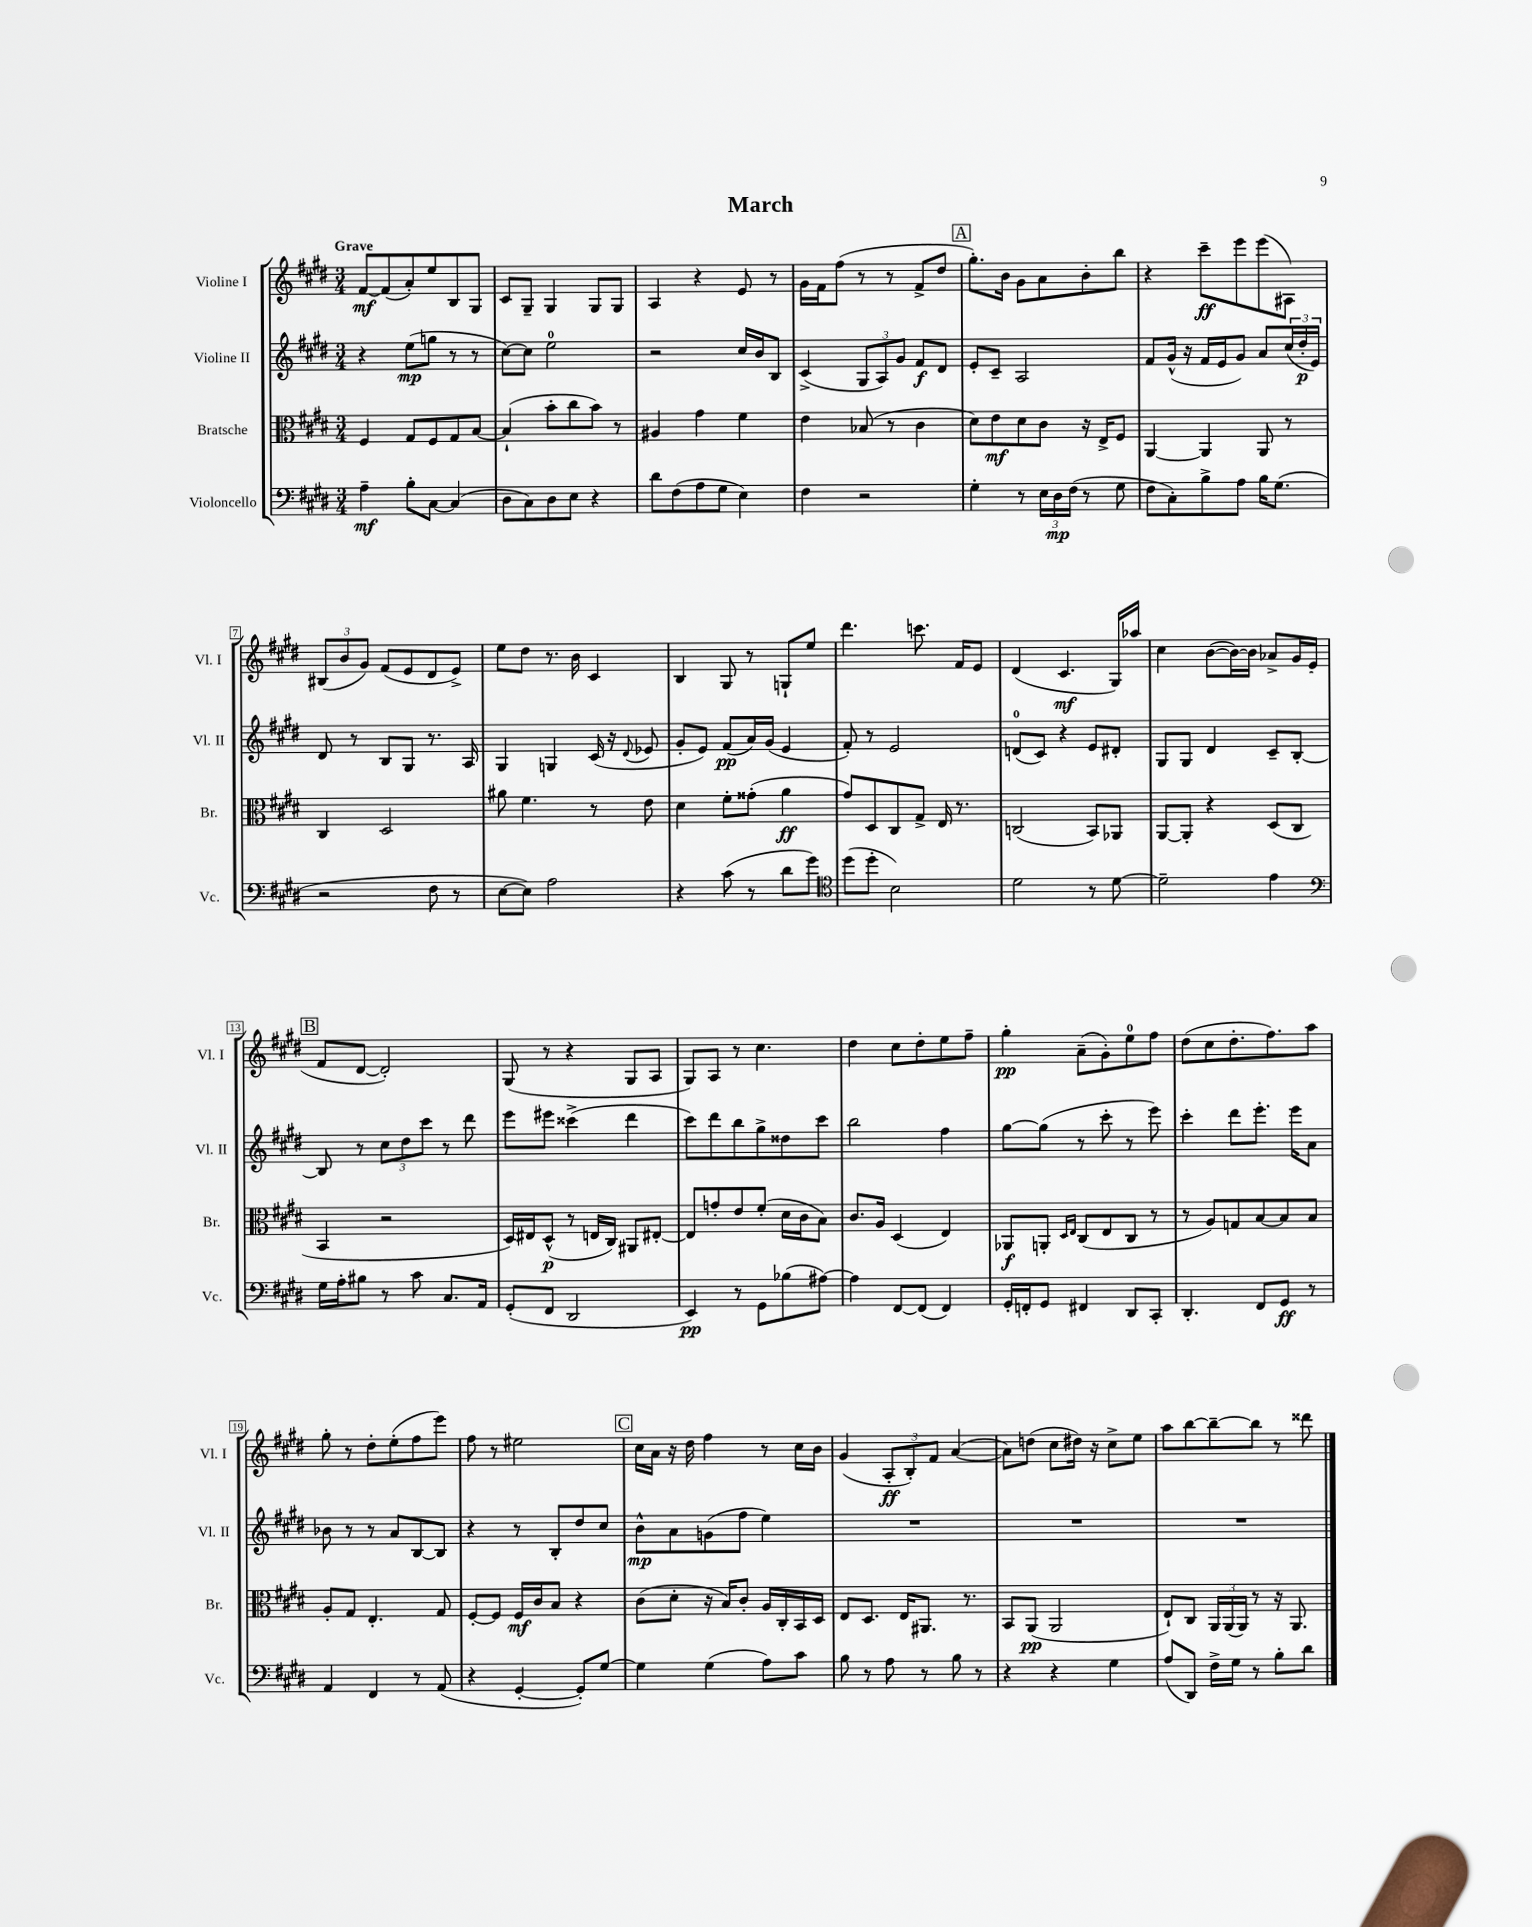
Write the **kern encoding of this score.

**kern	**dynam	**kern	**dynam	**kern	**dynam	**kern	**dynam
*part4	*part4	*part3	*part3	*part2	*part2	*part1	*part1
*staff4	*staff4	*staff3	*staff3	*staff2	*staff2	*staff1	*staff1
*I"Violoncello	*	*I"Bratsche	*	*I"Violine II	*	*I"Violine I	*
*I'Vc.	*	*I'Br.	*	*I'Vl. II	*	*I'Vl. I	*
*clefF4	*	*clefC3	*	*clefG2	*	*clefG2	*
*k[f#c#g#d#]	*	*k[f#c#g#d#]	*	*k[f#c#g#d#]	*	*k[f#c#g#d#]	*
*M3/4	*	*M3/4	*	*M3/4	*	*M3/4	*
=1	=1	=1	=1	=1	=1	=1	=1
!	!	!	!	!	!	!LO:TX:a:B:t=Grave	!
4A~\	mf	4F#/	.	4r	.	[8f#/L	mf
.	.	.	.	.	.	(8f#/]	.
8B'\L	.	8G#/L	.	(8ee\L	mp	8a'/)	.
[8C#\J	.	8F#/	.	8ggn\J	.	8ee/	.
(4C#/]	.	8G#/	.	8r	.	8B/	.
.	.	[8B/J	.	8r	.	8G#/J	.
=2	=2	=2	=2	=2	=2	=2	=2
8D#\L	.	(4B`/]	.	[8cc#\L)	.	8c#/L	.
8C#\)	.	.	.	8cc#\J]	.	8G#~/J	.
8D#\	.	8b'\L	.	2ee\	.	4G#/	.
8E\J	.	8cc#\	.	.	.	.	.
4r	.	8b\J)	.	.	.	8G#/L	.
.	.	8r	.	.	.	8G#/J	.
=3	=3	=3	=3	=3	=3	=3	=3
8d#\L	.	4A#X/	.	2r	.	4A/	.
(8F#\	.	.	.	.	.	.	.
8A\	.	4g#\	.	.	.	4r	.
8G#\J	.	.	.	.	.	.	.
4E\)	.	4f#\	.	16cc#/LL	.	8e/	.
.	.	.	.	16b/J	.	.	.
.	.	.	.	8B/J	.	8r	.
=4	=4	=4	=4	=4	=4	=4	=4
4F#\	.	4e\	.	(4c#^/	.	16g#\LL	.
.	.	.	.	.	.	16f#\J	.
.	.	.	.	.	.	(8ff#\J	.
2r	.	(8B-X/	.	12G#/L	.	8r	.
.	.	.	.	12A/)	.	.	.
.	.	8r	.	.	.	8r	.
.	.	.	.	12g#/J	.	.	.
.	.	4c#\	.	8f#/L	f	8f#^/L	.
.	.	.	.	8d#/J	.	8dd#/J	.
!!LO:REH:place=s1:t=A
=5	=5	=5	=5	=5	=5	=5	=5
4G#'\	.	8d#\L)	.	8e'/L	.	8.gg#'\L)	.
.	.	8e\	mf	8c#~/J	.	.	.
.	.	.	.	.	.	16b\Jk	.
8r	.	8d#\	.	2A/	.	8g#\L	.
24E\LL	.	8c#\J	.	.	.	8a\	.
24D#\	mp	.	.	.	.	.	.
(24F#\JJ	.	.	.	.	.	.	.
8r	.	16r	.	.	.	8b'\	.
.	.	16E^/KL	.	.	.	.	.
8G#\	.	8F#/J	.	.	.	8bb\J	.
=6	=6	=6	=6	=6	=6	=6	=6
8F#\L	.	[4AA/	.	8f#/L	.	4r	.
8C#'\)	.	.	.	(16g#^^/Jk	.	.	.
.	.	.	.	16r	.	.	.
8B^\	.	4AA/]	.	16f#/LL	.	8ccc#~\L	ff
.	.	.	.	16e/J	.	.	.
8A\J	.	.	.	8g#/J)	.	8eee\	.
16B\KL	.	8AA/	.	8a/L	.	(8eee\	.
(8.G#\J	.	.	.	.	.	.	.
.	.	8r	.	(24cc#/L	.	8A#X\J)	.
.	.	.	.	24dd#'/	p	.	.
.	.	.	.	24e/JJ)	.	.	.
!!LO:LB:g=z
=7	=7	=7	=7	=7	=7	=7	=7
2r	.	4C#/	.	8d#/	.	(12B#X/L	.
.	.	.	.	.	.	12b/	.
.	.	.	.	8r	.	.	.
.	.	.	.	.	.	12g#/J)	.
.	.	2D#/	.	8B/L	.	(8f#/L	.
.	.	.	.	8G#/J	.	8e/	.
8F#\	.	.	.	8.r	.	8d#/	.
8r	.	.	.	.	.	8e^/J)	.
.	.	.	.	16A/	.	.	.
=8	=8	=8	=8	=8	=8	=8	=8
[8E\L	.	8a#X\	.	4G#/	.	8ee\L	.
8E\J])	.	4.f#\	.	.	.	8dd#\J	.
2A\	.	.	.	4Gn/	.	8.r	.
.	.	.	.	.	.	16b\	.
.	.	8r	.	(16c#/	.	4c#/	.
.	.	.	.	16r	.	.	.
.	.	.	.	8qqd#/	.	.	.
.	.	8e\	.	8e-X/	.	.	.
=9	=9	=9	=9	=9	=9	=9	=9
4r	.	4d#\	.	8g#'/L	.	4B/	.
.	.	.	.	8e/J)	.	.	.
(8c#\	.	8f#'\L	.	(8f#/L	pp	8G#/	.
8r	.	(8g##X'\J	.	16a/L)	.	8r	.
.	.	.	.	(16g#/JJ	.	.	.
8d#\L	.	4a\	ff	4e/	.	8Gn`/L	.
8g#\J)	.	.	.	.	.	8ee/J	.
=10	=10	=10	=10	=10	=10	=10	=10
*clefC4	*	*	*	*	*	*	*
(8dd#\L	.	8g#/L)	.	8f#'/)	.	4.ddd#\	.
8dd#'\J	.	8D#/	.	8r	.	.	.
2B\)	.	8C#/	.	2e/	.	.	.
.	.	8G#^/J	.	.	.	8.cccn\	.
.	.	16E/	.	.	.	.	.
.	.	8.r	.	.	.	16f#/KL	.
.	.	.	.	.	.	8e/J	.
=11	=11	=11	=11	=11	=11	=11	=11
2d#\	.	(2Cn/	.	(8dn/L	.	(4d#/	.
.	.	.	.	8c#/J)	.	.	.
.	.	.	.	4r	.	4.c#/	mf
8r	.	8BB/L)	.	8e/L	.	.	.
[8d#\	.	8AA-X/J	.	8d#X'/J	.	16G#/LL)	.
.	.	.	.	.	.	16aa-X/JJ	.
=12	=12	=12	=12	=12	=12	=12	=12
2d#~\]	.	[8AA/L	.	8G#/L	.	4cc#\	.
.	.	8AA'/J]	.	8G#/J	.	.	.
.	.	4r	.	4d#/	.	([8b\L	.
.	.	.	.	.	.	16b\L_)	.
.	.	.	.	.	.	16b\JJ]	.
4e\	.	(8D#/L	.	8c#~/L	.	8a-X^/L	.
.	.	8C#/J	.	[8B'/J	.	16g#/L	.
.	.	.	.	.	.	(16e/JJ	.
!!LO:LB:g=z
!!LO:REH:place=s1:t=B
=13	=13	=13	=13	=13	=13	=13	=13
*clefF4	*	*	*	*	*	*	*
16G#\LL	.	4BB/	.	8B/]	.	8f#/L	.
16A'\J	.	.	.	.	.	.	.
8B#X\J	.	.	.	8r	.	[8d#/J	.
8r	.	2r	.	12cc#\L	.	2d#'/])	.
.	.	.	.	12dd#\	.	.	.
8c#\	.	.	.	.	.	.	.
.	.	.	.	12ccc#\J	.	.	.
8.C#/L	.	.	.	8r	.	.	.
.	.	.	.	8ddd#\	.	.	.
16AA/Jk	.	.	.	.	.	.	.
=14	=14	=14	=14	=14	=14	=14	=14
(8GG#'/L	.	16D#/LL)	.	8eee\L	.	(8G#/	.
.	.	16E#X/J	.	.	.	.	.
8FF#/J	.	(8D#^^/J	p	8eee#X\J	.	8r	.
2DD#/	.	8r	.	(4ccc##X^\	.	4r	.
.	.	16En/LL	.	.	.	.	.
.	.	16C#/JJ)	.	.	.	.	.
.	.	8AA#X/L	.	4ddd#\	.	8G#/L	.
.	.	[8E#X'/J	.	.	.	8A/J	.
=15	=15	=15	=15	=15	=15	=15	=15
4EE/)	pp	8E#/L]	.	8ccc#\L)	.	8G#/L)	.
.	.	8gn'/	.	8ddd#\	.	8A/J	.
8r	.	8e/	.	8bb\	.	8r	.
8GG#\L	.	(8f#'/J	.	8gg#^\	.	4.cc#\	.
(8B-X\	.	16d#\LL	.	8dd##X\	.	.	.
.	.	16c#\J	.	.	.	.	.
[8A#X\J)	.	8B\J)	.	8ccc#\J	.	.	.
=16	=16	=16	=16	=16	=16	=16	=16
4A#\]	.	8.c#/L	.	2bb\	.	4dd#\	.
.	.	16A/Jk	.	.	.	.	.
[8FF#/L	.	(4D#/	.	.	.	8cc#\L	.
(8FF#/J]	.	.	.	.	.	8dd#'\	.
4FF#/)	.	4E/)	.	4ff#\	.	8ee\	.
.	.	.	.	.	.	8ff#~\J	.
=17	=17	=17	=17	=17	=17	=17	=17
16GG#'/LL	.	8AA-X/L	f	[8gg#\L	.	4gg#'\	pp
16FFn'/J	.	.	.	.	.	.	.
8GG#/J	.	8AAn'/J	.	(8gg#\J]	.	.	.
.	.	16qqD#/LL	.	.	.	.	.
.	.	16qqE/JJ	.	.	.	.	.
4FF#X/	.	(8C#/L	.	8r	.	(8a~\L	.
.	.	8E/	.	8ccc#'\	.	8g#'\)	.
8DD#/L	.	8C#/J	.	8r	.	8ee\	.
8CC#'/J	.	8r	.	8eee\)	.	8ff#\J	.
=18	=18	=18	=18	=18	=18	=18	=18
4.DD#'/	.	8r	.	4ccc#'\	.	(8dd#\L	.
.	.	8A/L)	.	.	.	8cc#\	.
.	.	8Gn/	.	8ddd#\L	.	8.dd#'\	.
8FF#/L	.	[8B/	.	8.eee'\J	.	.	.
.	.	.	.	.	.	8.ff#\)	.
8GG#/J	ff	8B/]	.	.	.	.	.
.	.	.	.	16eee\KL	.	.	.
8r	.	8B/J	.	8a\J	.	8aa\J	.
!!LO:LB:g=z
=19	=19	=19	=19	=19	=19	=19	=19
4AA/	.	8A'/L	.	8b-X\	.	8gg#'\	.
.	.	8G#/J	.	8r	.	8r	.
4FF#/	.	4.E'/	.	8r	.	8dd#'\L	.
.	.	.	.	8a/L	.	(8ee'\	.
8r	.	.	.	[8B/	.	8ff#\	.
(8AA/	.	8G#/	.	8B/J]	.	8eee\J)	.
=20	=20	=20	=20	=20	=20	=20	=20
4r	.	[8F#'/L	.	4r	.	8ff#\	.
.	.	8F#/J]	.	.	.	8r	.
[4GG#'/	.	16F#/LL	mf	8r	.	2ee#X\	.
.	.	16c#/J	.	.	.	.	.
.	.	8B/J	.	8B'/L	.	.	.
8GG#'/L])	.	4r	.	8dd#/	.	.	.
[8G#/J	.	.	.	8cc#/J	.	.	.
!!LO:REH:place=s1:t=C
=21	=21	=21	=21	=21	=21	=21	=21
4G#\]	.	(8c#\L	.	8b^^\L	mp	16cc#\LL	.
.	.	.	.	.	.	16a\JJ	.
.	.	8d#'\J	.	8a\	.	16r	.
.	.	.	.	.	.	16dd#\	.
(4G#\	.	16r	.	(8gn\	.	4ff#\	.
.	.	16B/KL)	.	.	.	.	.
.	.	8c#'/J	.	8ff#\J	.	.	.
8A\L)	.	16A/LL	.	4ee\)	.	8r	.
.	.	16C#'/	.	.	.	.	.
8c#\J	.	16BB/	.	.	.	16cc#\LL	.
.	.	16D#/JJ	.	.	.	16b\JJ	.
=22	=22	=22	=22	=22	=22	=22	=22
8B\	.	8E/L	.	2.r	.	(4g#/	.
8r	.	8.D#/J	.	.	.	.	.
8A\	.	.	.	.	.	12A'/L	ff
.	.	16E/KL	.	.	.	.	.
.	.	.	.	.	.	12B'/)	.
8r	.	8.AA#X/J	.	.	.	.	.
.	.	.	.	.	.	12f#/J	.
8B\	.	.	.	.	.	([4a/	.
.	.	8.r	.	.	.	.	.
8r	.	.	.	.	.	.	.
=23	=23	=23	=23	=23	=23	=23	=23
4r	.	8BB/L	.	2.r	.	8a\L])	.
.	.	(8AA/J	pp	.	.	(8ddn\J	.
4r	.	2AA/	.	.	.	8cc#\L	.
.	.	.	.	.	.	16dd#X\Jk)	.
.	.	.	.	.	.	16r	.
4G#\	.	.	.	.	.	8cc#^\L	.
.	.	.	.	.	.	8ee\J	.
=24	=24	=24	=24	=24	=24	=24	=24
(8A/L	.	8E`/L)	.	2.r	.	8aa\L	.
8DD#/J)	.	8C#/J	.	.	.	[8bb\	.
16F#^\LL	.	24AA/LL	.	.	.	8bb~\_	.
.	.	(24AA/	.	.	.	.	.
16G#\JJ	.	.	.	.	.	.	.
.	.	24AA/JJ)	.	.	.	.	.
8r	.	8r	.	.	.	8bb\J]	.
8B'\L	.	16r	.	.	.	8r	.
.	.	8.AA/	.	.	.	.	.
8d#\J	.	.	.	.	.	8ddd##X\	.
==	==	==	==	==	==	==	==
*-	*-	*-	*-	*-	*-	*-	*-
